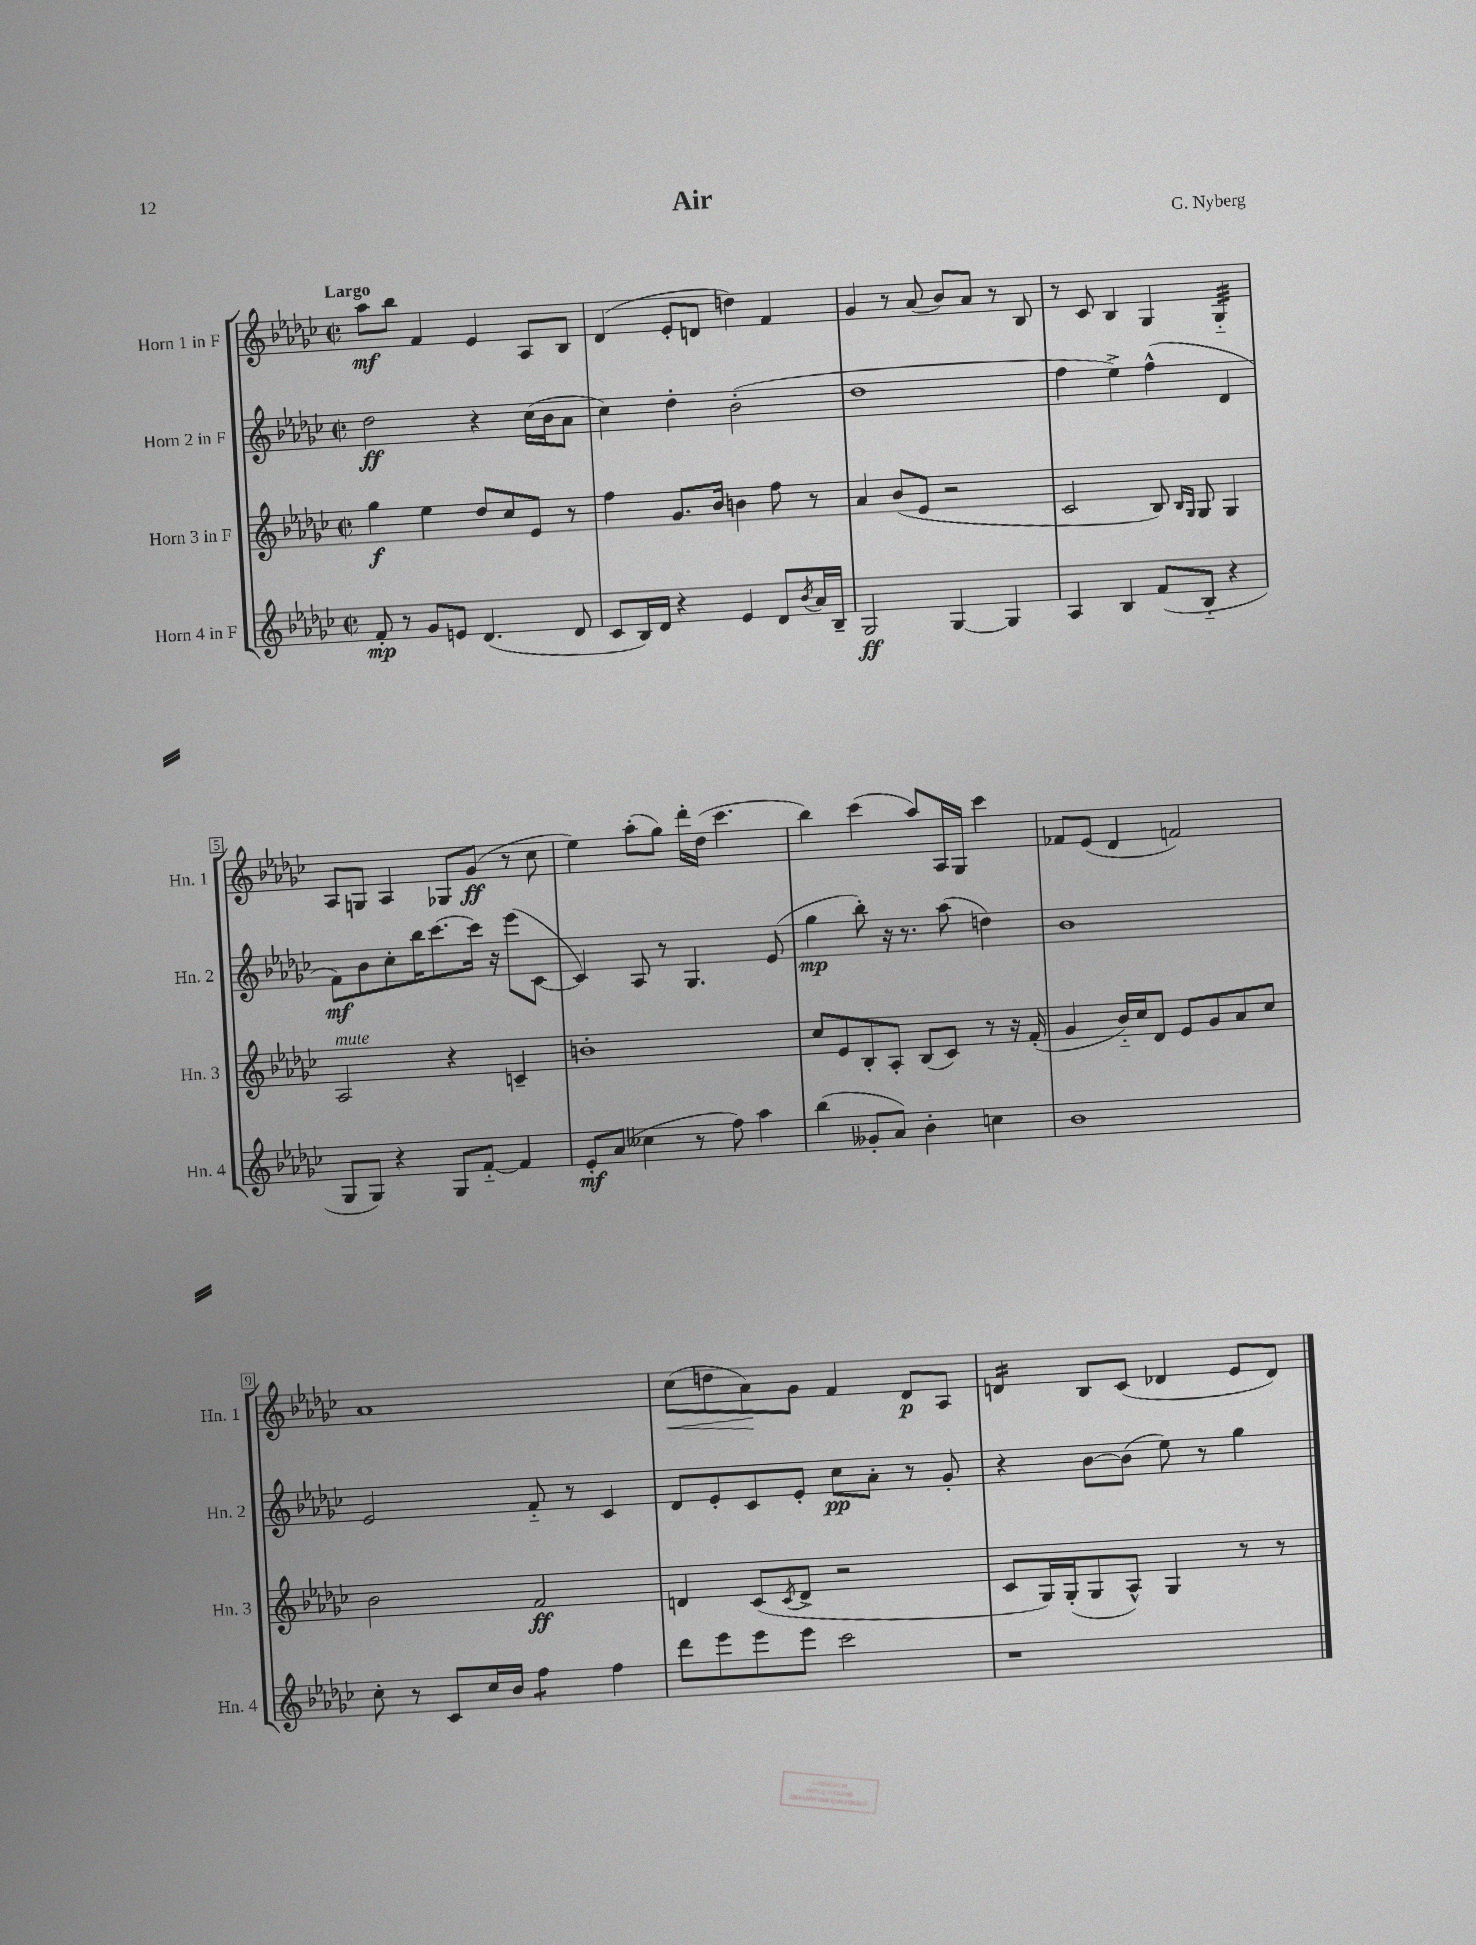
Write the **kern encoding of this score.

**kern	**kern	**kern	**kern
*staff4	*staff3	*staff2	*staff1
*clefG2	*clefG2	*clefG2	*clefG2
*k[b-e-a-d-g-c-]	*k[b-e-a-d-g-c-]	*k[b-e-a-d-g-c-]	*k[b-e-a-d-g-c-]
*M2/2	*M2/2	*M2/2	*M2/2
*met(c|)	*met(c|)	*met(c|)	*met(c|)
8f'	4gg-	2dd-	8aa-
8r	.	.	8bb-
8g-	4ee-	.	4f
8e	.	.	.
(4.d-	8dd-	4r	4e-
.	8cc-	.	.
.	8e-	(16cc-	8A-
.	.	16b-	.
8d-	8r	8a-	8B-
=	=	=	=
8c-	4ff	4cc-)	(4d-
16B-)	.	.	.
16d-	.	.	.
4r	8.g-	4dd-'	8e-'
.	.	.	8d
.	16b-	.	.
4e-	4b	(2b-'	4dd)
8d-	8ff	.	4f
8qb-	.	.	.
16a-	8r	.	.
16B-~	.	.	.
=	=	=	=
2G-	4a-	1dd-	4g-
.	(8b-	.	8r
.	8e-	.	(8a-
[4G-	2r	.	8b-)
.	.	.	8a-
4G-]	.	.	8r
.	.	.	8B-
=	=	=	=
4A-	2c-	4ff	8r
.	.	.	8c-
4B-	.	4ee-^)	4B-
(8f	8B-)	(4ff^^	4G-
.	16qqB-	.	.
.	16qqG-	.	.
8B-'~	8G-	.	.
4r	4G-	4d-	4G-'~
=	=	=	=
8G-	2A-	8f)	8A-
8G-)	.	8b-	8G
4r	.	8cc-'	4A-
.	.	16bb-	.
.	.	[8.ccc-	.
8G-	4r	.	8G-
[8f'~	.	16ccc-]	(8g-
.	.	16r	.
4f]	4c~	(8eee-	8r
.	.	[8c-	8cc-
=	=	=	=
8e-'	1b'	4c-])	4ee-)
(8a-	.	.	.
4cc--	.	8A-	(8aa-'
.	.	8r	8gg-)
8r	.	4.G-	16ddd-'
.	.	.	(16dd-
8ff)	.	.	4.ccc-
4aa-	.	.	.
.	.	(8e-	.
=	=	=	=
(4bb-	8cc-	4gg-	4bb-)
.	8e-	.	.
8g--'	8B-'	8bb-')	(4ccc-
8a-)	8A-'	16r	.
.	.	8.r	.
4b-'	(8B-	.	8aa-)
.	8c-)	(8aa-	16A-
.	.	.	16G-
4cc	8r	4dd)	4ccc-
.	16r	.	.
.	(16f'	.	.
=	=	=	=
1b-	4g-	1b-	8f-
.	.	.	(8e-
.	16b-'~)	.	4d-
.	16cc-	.	.
.	8d-	.	.
.	8e-	.	2f)
.	8g-	.	.
.	8a-	.	.
.	8cc-	.	.
=	=	=	=
8cc-'	2b-	2e-	1a-
8r	.	.	.
8c-	.	.	.
16cc-	.	.	.
16b-	.	.	.
4ff	2f	8f'~	.
.	.	8r	.
4ff	.	4c-	.
=	=	=	=
8ddd-	4d	8d-	(8cc-
8eee-	.	8e-'	8dd
8eee-	(8c-	8c-	8a-)
.	8qc-	.	.
8eee-	8d^	8e-'	8g-
2ccc-	2r	8cc-	4f
.	.	8a-'	.
.	.	8r	8d-
.	.	8g-'	8A-
=	=	=	=
1r	8c-	4r	4d
.	16G-)	.	.
.	(16G-'	.	.
.	8G-	[8b-	8B-
.	8A-^^)	(8b-]	(8c-
.	4G-	8ee-)	4d-
.	.	8r	.
.	8r	4gg-	8e-
.	8r	.	8d-)
==	==	==	==
*-	*-	*-	*-
